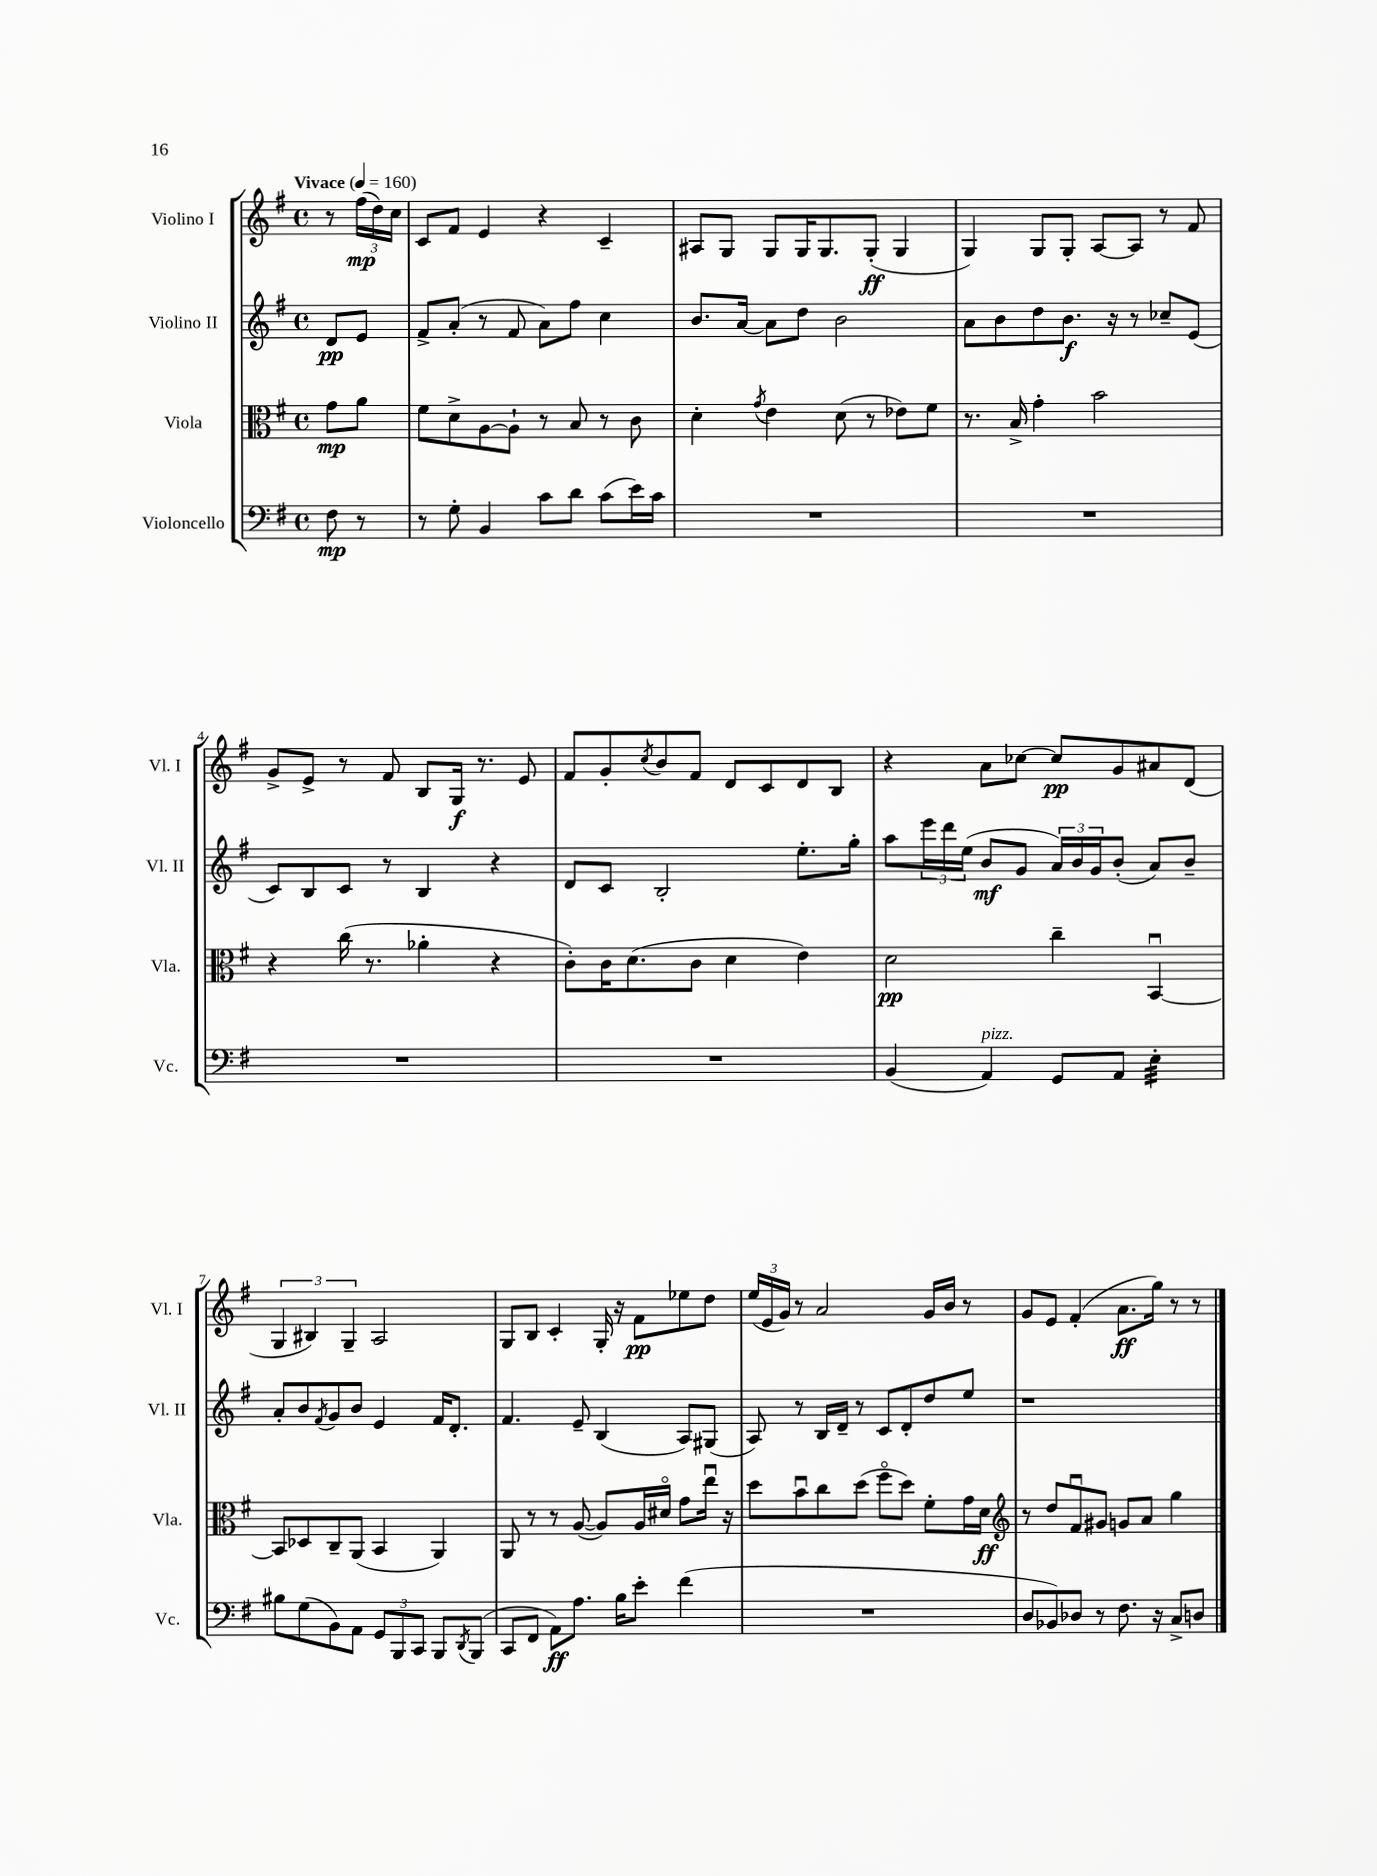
<<
\new StaffGroup <<
\new Staff = "s0" \with { instrumentName = "Violino I" shortInstrumentName = "Vl. I" } {
    \clef treble \key g \major \defaultTimeSignature \time 4/4 \partial 4 \tempo "Vivace" 4 = 160
    r8 \tuplet 3/2 { fis''16\mp( d''16) c''16 } |
    c'8 fis'8 e'4 r4 c'4-- |
    ais8 g8 g8 g16 g8. g8-.\ff( g4 |
    g4) g8 g8-. a8~ a8 r8 fis'8 |
    g'8-> e'8-> r8 fis'8 b8 g16\f r8. e'8 |
    fis'8 g'8-. \acciaccatura { c''8 } b'8 fis'8 d'8 c'8 d'8 b8 |
    r4 a'8 ces''8~ ces''8\pp g'8 ais'8 d'8( |
    \tuplet 3/2 { g4 bis4) g4-- } a2 |
    g8 b8 c'4-. g16-. r16 fis'8\pp ees''8 d''8 |
    \tuplet 3/2 { e''16( e'16 g'16) } r8 a'2 g'16 b'16 r8 |
    g'8 e'8 fis'4-.( a'8.\ff g''16) r8 r8 \bar "|." |
}
\new Staff = "s1" \with { instrumentName = "Violino II" shortInstrumentName = "Vl. II" } {
    \clef treble \key g \major \defaultTimeSignature \time 4/4 \partial 4
    d'8\pp e'8 |
    fis'8-> a'8-.( r8 fis'8 a'8) fis''8 c''4 |
    b'8. a'16~ a'8 d''8 b'2 |
    a'8 b'8 d''8 b'8.\f r16 r8 ces''8-- e'8( |
    c'8) b8 c'8 r8 b4 r4 |
    d'8 c'8 b2-. e''8.-. g''16-. |
    a''8 \tuplet 3/2 { e'''16 d'''16 e''16( } b'8\mf g'8 \tuplet 3/2 { a'16) b'16 g'16 } b'8-.( a'8) b'8-- |
    a'8-. b'8 \acciaccatura { fis'8 } g'8 b'8 e'4 fis'16 d'8.-. |
    fis'4. e'8-- b4( a8) gis8( |
    a8) r8 b16 d'16-- r8 c'8 d'8-. d''8 e''8 |
    r1 \bar "|." |
}
\new Staff = "s2" \with { instrumentName = "Viola" shortInstrumentName = "Vla." } {
    \clef alto \key g \major \defaultTimeSignature \time 4/4 \partial 4
    g'8\mp a'8 |
    fis'8 d'8-> a8~ a8-! r8 b8 r8 c'8 |
    d'4-. \acciaccatura { g'8 } e'4 d'8( r8 ees'8) fis'8 |
    r8. b16-> g'4-. b'2 |
    r4 c''16( r8. aes'4-. r4 |
    c'8-.) c'16 d'8.( c'8 d'4 e'4) |
    d'2\pp c''4-- b,4~\downbow |
    b,8 des8 c8-- a,8( b,4 a,4) |
    a,8 r8 r8 a8~( a8) a16 dis'16\flageolet g'8 e''16\downbow r16 |
    d''8 b'8\downbow c''8 d''8( fis''8\flageolet d''8) fis'8-. g'16 d'16\ff |
    \clef treble r8 d''8 fis'8\downbow gis'8 g'8 a'8 g''4 \bar "|." |
}
\new Staff = "s3" \with { instrumentName = "Violoncello" shortInstrumentName = "Vc." } {
    \clef bass \key g \major \defaultTimeSignature \time 4/4 \partial 4
    fis8\mp r8 |
    r8 g8-. b,4 c'8 d'8 c'8( e'16) c'16 |
    R1 |
    R1 |
    R1 |
    R1 |
    b,4( a,4^\markup { \italic "pizz." }) g,8 a,8 e4:32-. |
    bis8 g8( b,8) a,8 \tuplet 3/2 { g,8 b,,8 c,8 } b,,8 \acciaccatura { d,8 } b,,8( |
    c,8 fis,8 a,8\ff) a8. b16 e'8-. fis'4( |
    R1 |
    d8 bes,8) des8 r8 fis8. r16 c8-> d8 \bar "|." |
}
>>
>>
